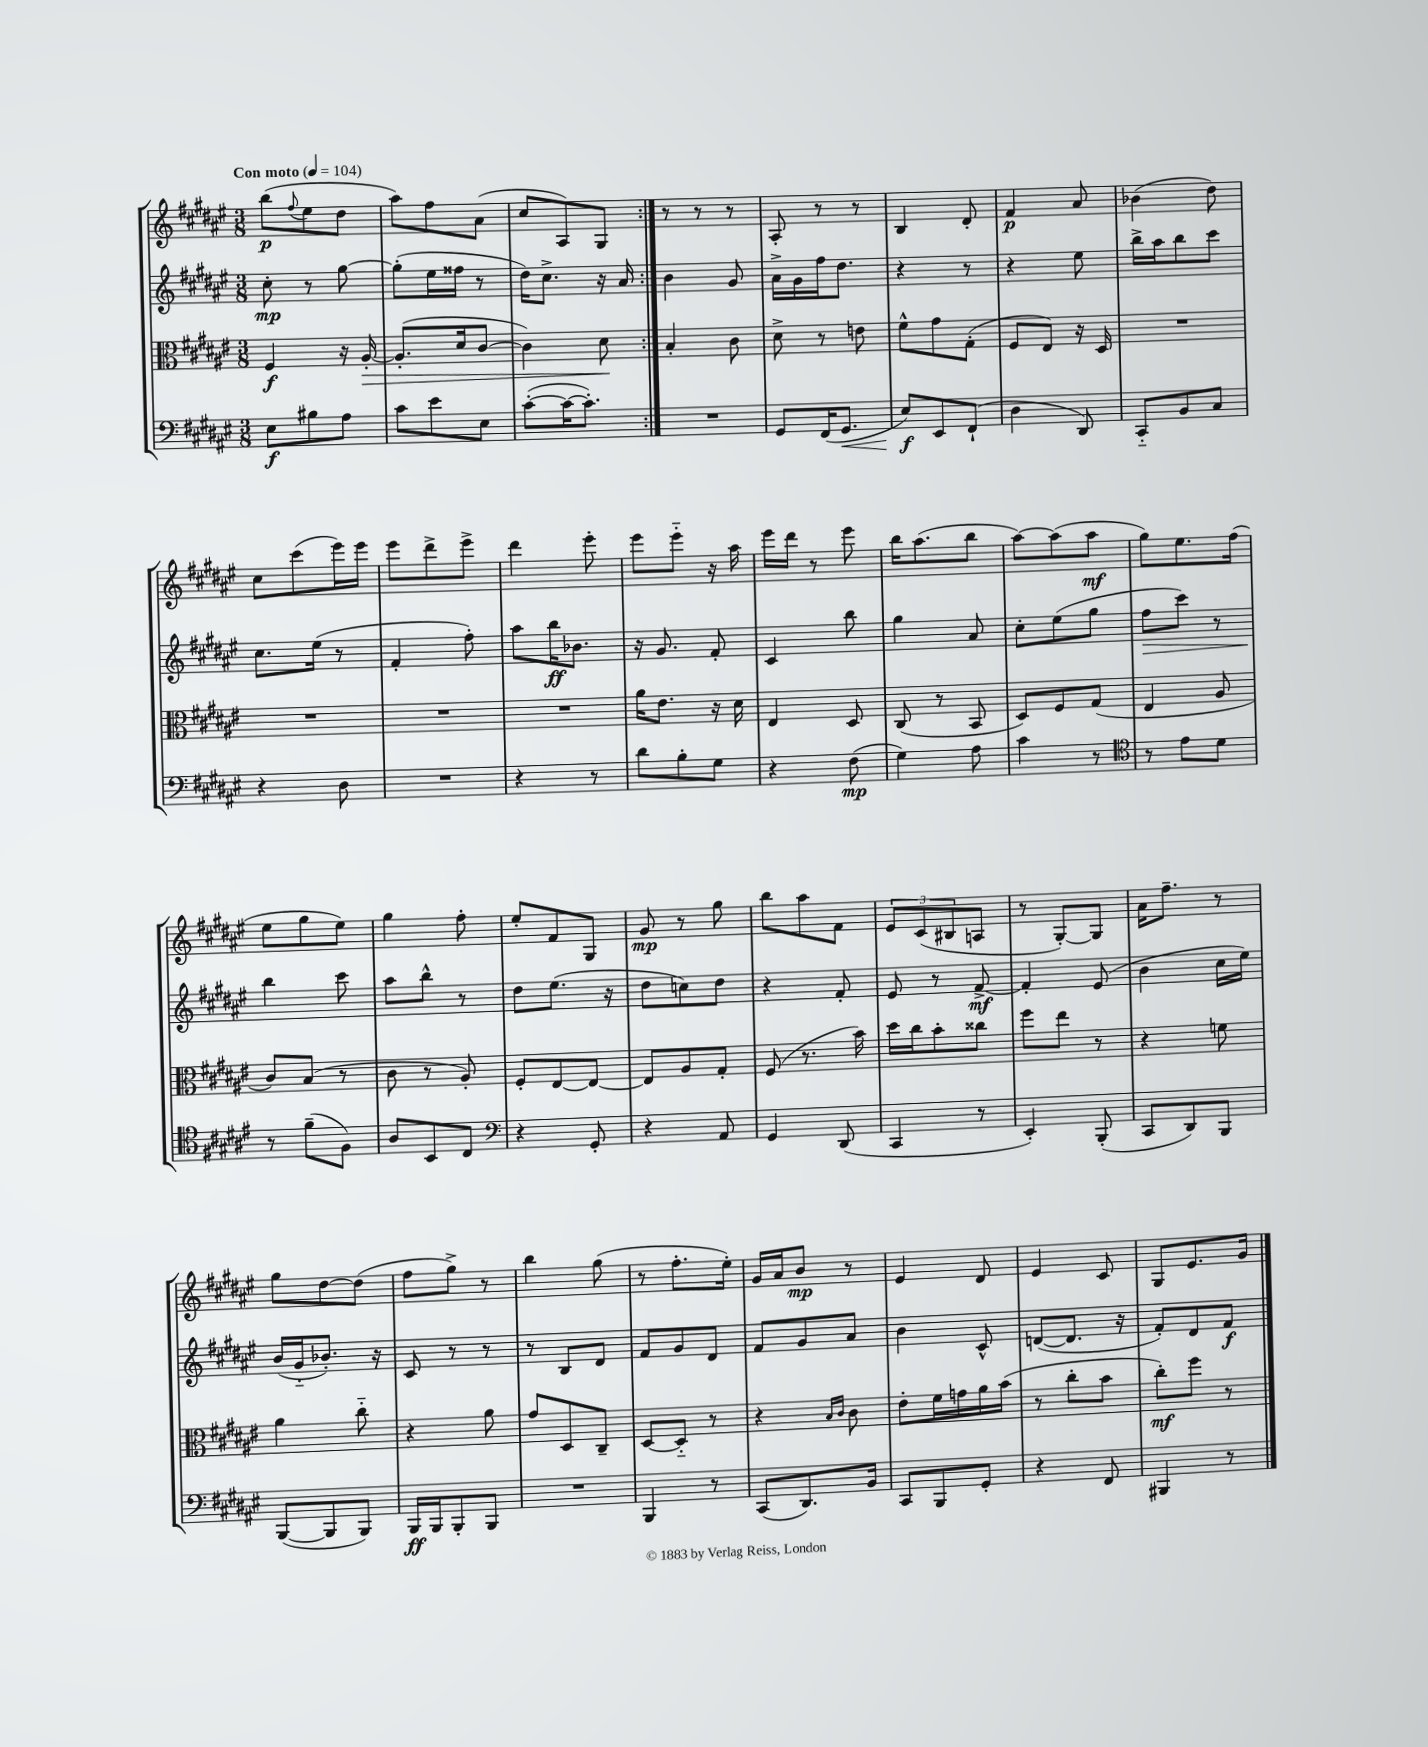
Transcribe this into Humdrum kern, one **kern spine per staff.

**kern	**kern	**kern	**kern
*staff4	*staff3	*staff2	*staff1
*clefF4	*clefC3	*clefG2	*clefG2
*k[f#c#g#d#a#e#]	*k[f#c#g#d#a#e#]	*k[f#c#g#d#a#e#]	*k[f#c#g#d#a#e#]
*M3/8	*M3/8	*M3/8	*M3/8
*MM104	*MM104	*MM104	*MM104
8E#	4F#	8cc#'	(8bb
.	.	.	8qqff#
8B#	.	8r	8ee#
8A#	16r	[8gg#	8dd#
.	[16A#'	.	.
=	=	=	=
8c#	(8.A#']	(8gg#']	8aa#)
8e#	.	16ee#	8ff#
.	16d#	16ff##	.
8E#	[8c#	8r	(8a#
=	=	=	=
([8c#'	4c#])	16dd#)	8cc#
.	.	8.cc#^	.
16c#_	.	.	8A#)
8.c#'])	.	.	.
.	8d#	16r	8G#
.	.	16a#	.
=:|!	=:|!	=:|!	=:|!
4.r	4B'	4b	8r
.	.	.	8r
.	8c#	8g#	8r
=	=	=	=
8GG#	8d#^	16a#^	8A#'
.	.	16g#	.
(16FF#	8r	16ff#	8r
8.GG#	.	8.dd#	.
.	8e	.	8r
=	=	=	=
8E#)	8f#^^	4r	4B
8EE#	8g#	.	.
(8FF#`	(8G#'	8r	8d#'
=	=	=	=
4D#	8F#	4r	4f#
.	8E#)	.	.
8DD#)	16r	8ee#	8a#
.	16D#	.	.
=	=	=	=
8CC#'~	4.r	16bb^	(4b-
.	.	16aa#	.
8BB	.	8bb	.
8C#	.	8ccc#	8dd#)
=	=	=	=
4r	4.r	8.cc#	8cc#
.	.	.	(8ccc#
.	.	(16ee#	.
8D#	.	8r	16eee#)
.	.	.	16eee#
=	=	=	=
4.r	4.r	4f#'	8eee#
.	.	.	8ddd#^
.	.	8ff#')	8eee#^
=	=	=	=
4r	4.r	8aa#	4ddd#
.	.	16bb	.
.	.	8.b-	.
8r	.	.	8eee#'
=	=	=	=
8d#	16a#	16r	8eee#
.	8.e#	8.g#	.
8B'	.	.	8eee#'~
8G#	16r	8f#'	16r
.	16d#	.	16aa#
=	=	=	=
4r	4E#	4c#	16eee#
.	.	.	16ddd#
.	.	.	8r
(8F#	8D#	8bb	8eee#
=	=	=	=
4G#)	(8C#	4gg#	16bb
.	.	.	(8.aa#
.	8r	.	.
8A#	8BB	8a#	8bb
=	=	=	=
4c#	8D#)	8cc#'	[8aa#)
.	8F#	(8ee#	(8aa#]
8r	(8G#	8gg#	8aa#
=	=	=	=
*clefC4	*	*	*
8r	4E#	8ff#	8gg#)
8e#	.	8ccc#)	8.ee#
8d#	8A#	8r	.
.	.	.	(16ff#
=	=	=	=
8r	8c#)	4bb	8ee#
(8f#~	(8B	.	8gg#
8F#)	8r	8ccc#	8ee#)
=	=	=	=
8A#	8c#	8aa#	4gg#
8BB	8r	8bb^^	.
8C#	8A#')	8r	8ff#'
=	=	=	=
*clefF4	*	*	*
4r	8F#'	8dd#	8ee#'
.	[8E#	(8.ee#	8f#
8GG#'	8E#_	.	8G#
.	.	16r	.
=	=	=	=
4r	8E#]	8dd#	8g#
.	8A#	8cc)	8r
8AA#	8G#'	8dd#	8gg#
=	=	=	=
4GG#	(8F#	4r	8bb
.	8.r	.	8aa#
(8DD#	.	8f#'	8f#
.	16b)	.	.
=	=	=	=
4CC#	16dd#	8e#	12e#
.	16cc#	.	.
.	.	.	(12c#
.	8b'	8r	.
.	.	.	12B#
8r	8cc##	[8f#^	8A
=	=	=	=
4EE#')	8ff#	4f#']	8r
.	8ee#	.	[8G#')
(8BBB'	8r	(8e#	8G#]
=	=	=	=
8CC#	4r	4b	16a#
.	.	.	8.ff#~
8DD#)	.	.	.
8BBB	8f	16cc#	8r
.	.	16ee#)	.
=	=	=	=
([8BBB	4a#	(16b	8gg#
.	.	16g#'~	.
8BBB]	.	8.b-')	[8dd#
8BBB)	8cc#'~	.	(8dd#]
.	.	16r	.
=	=	=	=
16BBB	4r	8c#	8ff#
16BBB	.	.	.
8BBB'	.	8r	8gg#^)
8BBB	8a#	8r	8r
=	=	=	=
4.r	8g#	8r	4bb
.	8D#	8B	.
.	8C#~	8d#	(8gg#
=	=	=	=
4BBB	[8D#	8f#	8r
.	8D#'~]	8g#	8.ff#'
8r	8r	8d#	.
.	.	.	16ee#')
=	=	=	=
(8CC#	4r	8f#	16g#
.	.	.	16a#
8.DD#)	.	8g#	8b
.	16qqB	.	.
.	16qqc#	.	.
.	8c#	8a#	8r
16BB	.	.	.
=	=	=	=
8CC#	8e#'	4b	4e#
8BBB	16f#	.	.
.	16g	.	.
8GG#'	16a#	8c#^^	8d#
.	(16b	.	.
=	=	=	=
4r	8r	([8d	4e#
.	8cc#'	8.d]	.
8FF#	8b	.	8c#
.	.	16r	.
=	=	=	=
4BBB#	8cc#')	8f#')	8G#
.	8ff#	8d#	8.e#
8r	8r	8f#	.
.	.	.	16g#
==	==	==	==
*-	*-	*-	*-
